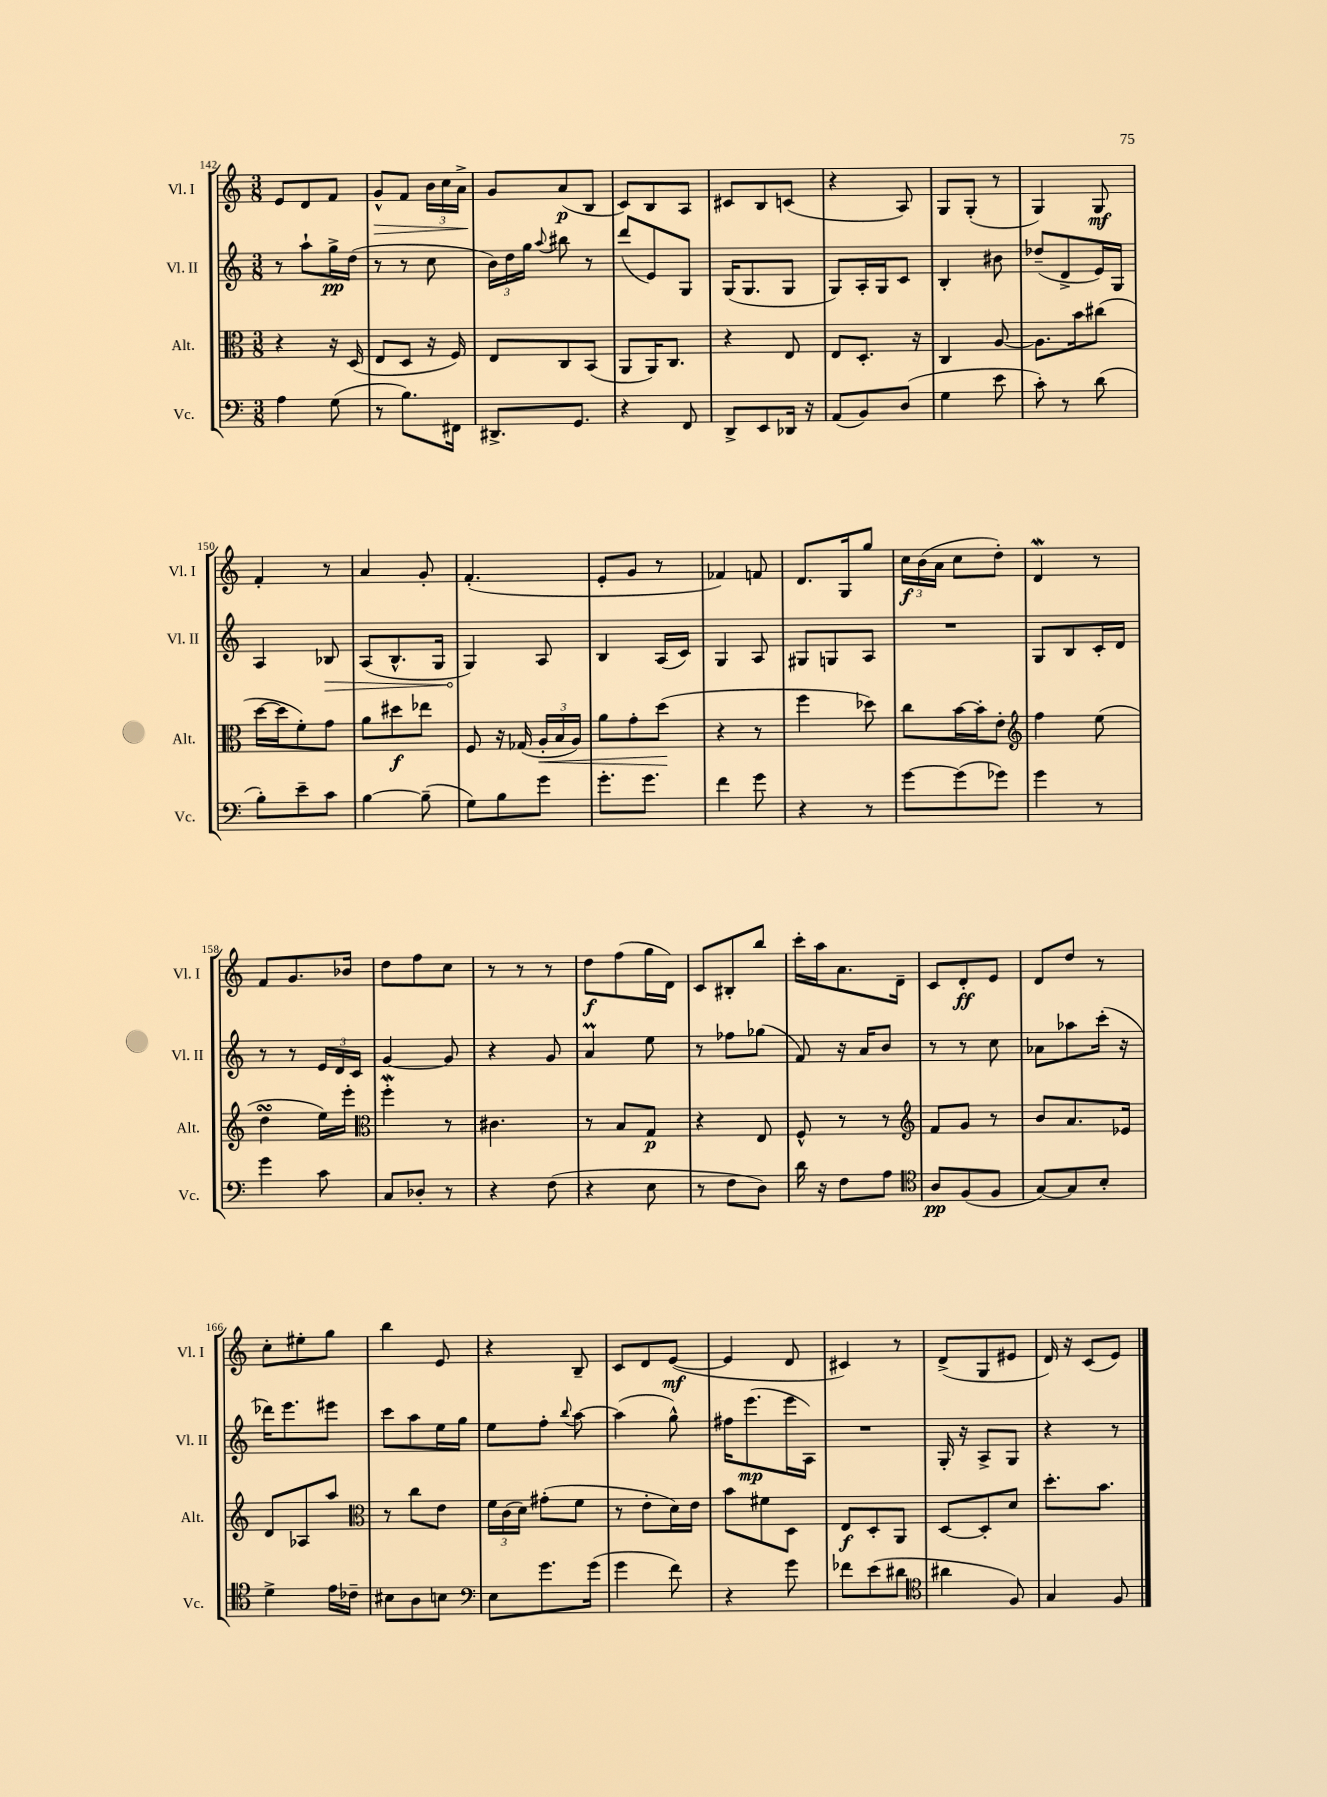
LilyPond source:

<<
\new StaffGroup <<
\new Staff = "s0" \with { instrumentName = "Vl. I" shortInstrumentName = "Vl. I" } {
    \clef treble \key c \major \numericTimeSignature \time 3/8
    \autoBeamOff e'8[ d'8 f'8] |
    g'8[-^\> f'8] \tuplet 3/2 { b'16[ c''16 a'16]-> } |
    g'8[\! a'8\p( b8] |
    c'8[) b8 a8] |
    cis'8[ b8 c'8]( |
    r4 a8) |
    g8[ g8]-.( r8 |
    g4) g8\mf |
    f'4-. r8 |
    a'4 g'8-. |
    f'4.-.( |
    e'8[-. g'8] r8 |
    fes'4) f'8 |
    d'8.[ g16 g''8] |
    \tuplet 3/2 { c''16[\f b'16( a'16] } c''8[ d''8]-.) |
    d'4\mordent r8 |
    f'8[ g'8. bes'16] |
    d''8[ f''8 c''8] |
    r8 r8 r8 |
    d''8[\f f''8( g''16 d'16]) |
    c'8[ bis8-. b''8] |
    c'''16[-. a''16 a'8. d'16]-- |
    c'8[ d'8-.\ff e'8] |
    d'8[ d''8] r8 |
    c''8[-. eis''8-. g''8] |
    b''4 e'8 |
    r4 b8-- |
    c'8[ d'8 e'8]~\mf( |
    e'4 d'8 |
    cis'4) r8 |
    d'8[->( g8 eis'8] |
    d'16) r16 c'8[( e'8]) \bar "|." |
}
\new Staff = "s1" \with { instrumentName = "Vl. II" shortInstrumentName = "Vl. II" } {
    \clef treble \key c \major \numericTimeSignature \time 3/8
    \autoBeamOff r8 a''8[-! g''16->\pp d''16]( |
    r8 r8 c''8 |
    \tuplet 3/2 { b'16[) d''16 g''16] } \appoggiatura { a''8 } bis''8 r8 |
    d'''8[( e'8) g8] |
    g16[( g8. g8] |
    g8[) a16-. g16 c'8] |
    b4-. bis'8 |
    des''8[--( d'8-> e'16) g16] |
    a4 \once \override Hairpin.circled-tip = ##t bes8\> |
    a8[( b8.-^ g16] |
    g4\!) a8 |
    b4 a16[( c'16]) |
    g4 a8 |
    gis8[ g8 a8] |
    R4. |
    g8[ b8 c'16-. d'16] |
    r8 r8 \tuplet 3/2 { e'16[ d'16 c'16] } |
    g'4~ g'8 |
    r4 g'8 |
    a'4\prall e''8 |
    r8 fes''8[ ges''8]( |
    f'8) r16 a'16[ b'8] |
    r8 r8 c''8 |
    aes'8[ aes''8 c'''16]-.( r16 |
    des'''16[) e'''8. eis'''8] |
    c'''8[ a''8 e''16 g''16] |
    e''8[ f''8]-. \appoggiatura { b''8 } a''8~ |
    a''4( g''8-^) |
    fis''16[ e'''8.\mp( e'''16 a16]) |
    R4. |
    g16-. r16 a8[-> g8] |
    r4 r8 \bar "|." |
}
\new Staff = "s2" \with { instrumentName = "Alt." shortInstrumentName = "Alt." } {
    \clef alto \key c \major \numericTimeSignature \time 3/8
    \autoBeamOff r4 r16 d16( |
    e8[ d8] r16 f16) |
    e8[ c8 b,8]( |
    a,8[ a,16) c8.] |
    r4 e8 |
    e8[ d8.]-. r16 |
    c4 a8~ |
    a8.[ b'16 cis''8]( |
    d''16[~ d''16 f'8-.) g'8] |
    a'8[ dis''8\f ees''8] |
    f8 r16 ges16( \tuplet 3/2 { a16[-.\< b16 a16]) } |
    a'8[ g'8-. d''8]\!( |
    r4 r8 |
    f''4 des''8) |
    c''8[ b'16~ b'16-. e'8]-. |
    \clef treble f''4 e''8( |
    d''4\turn e''16[) e'''16]-. |
    \clef alto f''4-.\mordent r8 |
    cis'4. |
    r8 b8[ g8]\p |
    r4 e8 |
    f8-^ r8 r8 |
    \clef treble f'8[ g'8] r8 |
    b'8[ a'8. ees'16] |
    d'8[ aes8 a''8] |
    \clef alto r8 c''8[ e'8] |
    \tuplet 3/2 { f'16[ c'16( d'16]) } gis'8[-.( f'8] |
    r8 e'8[-. d'16) e'16] |
    b'8[ fis'8 d8] |
    e8[\f d8-. a,8] |
    d8[~ d8-. d'8] |
    d''8.[-. b'8.] \bar "|." |
}
\new Staff = "s3" \with { instrumentName = "Vc." shortInstrumentName = "Vc." } {
    \clef bass \key c \major \numericTimeSignature \time 3/8
    \autoBeamOff a4 g8( |
    r8 b8.[) fis,16] |
    dis,8.[-> g,8.] |
    r4 f,8 |
    d,8[-> e,8 des,16] r16 |
    a,8[( b,8) d8]( |
    g4 e'8 |
    c'8-.) r8 d'8( |
    b8[-.) e'8-- c'8] |
    b4~ b8--( |
    g8[) b8 g'8] |
    g'8.[-. g'8.] |
    f'4 g'8 |
    r4 r8 |
    g'8[~ g'8( ges'8]) |
    g'4 r8 |
    g'4 c'8 |
    c8[ des8]-. r8 |
    r4 f8( |
    r4 e8 |
    r8 f8[ d8]) |
    d'16 r16 f8[ a8] |
    \clef tenor a8[\pp f8( f8] |
    g8[~) g8 b8]-. |
    d'4-> e'16[ ces'16]-- |
    bis8[ a8 b8] |
    \clef bass e8[ g'8. g'16]( |
    g'4 f'8) |
    r4 g'8 |
    fes'8[ e'8( dis'8] |
    \clef tenor ais'4 f8) |
    g4 f8 \bar "|." |
}
>>
>>
\layout { \context { \Score currentBarNumber = #142 } }
